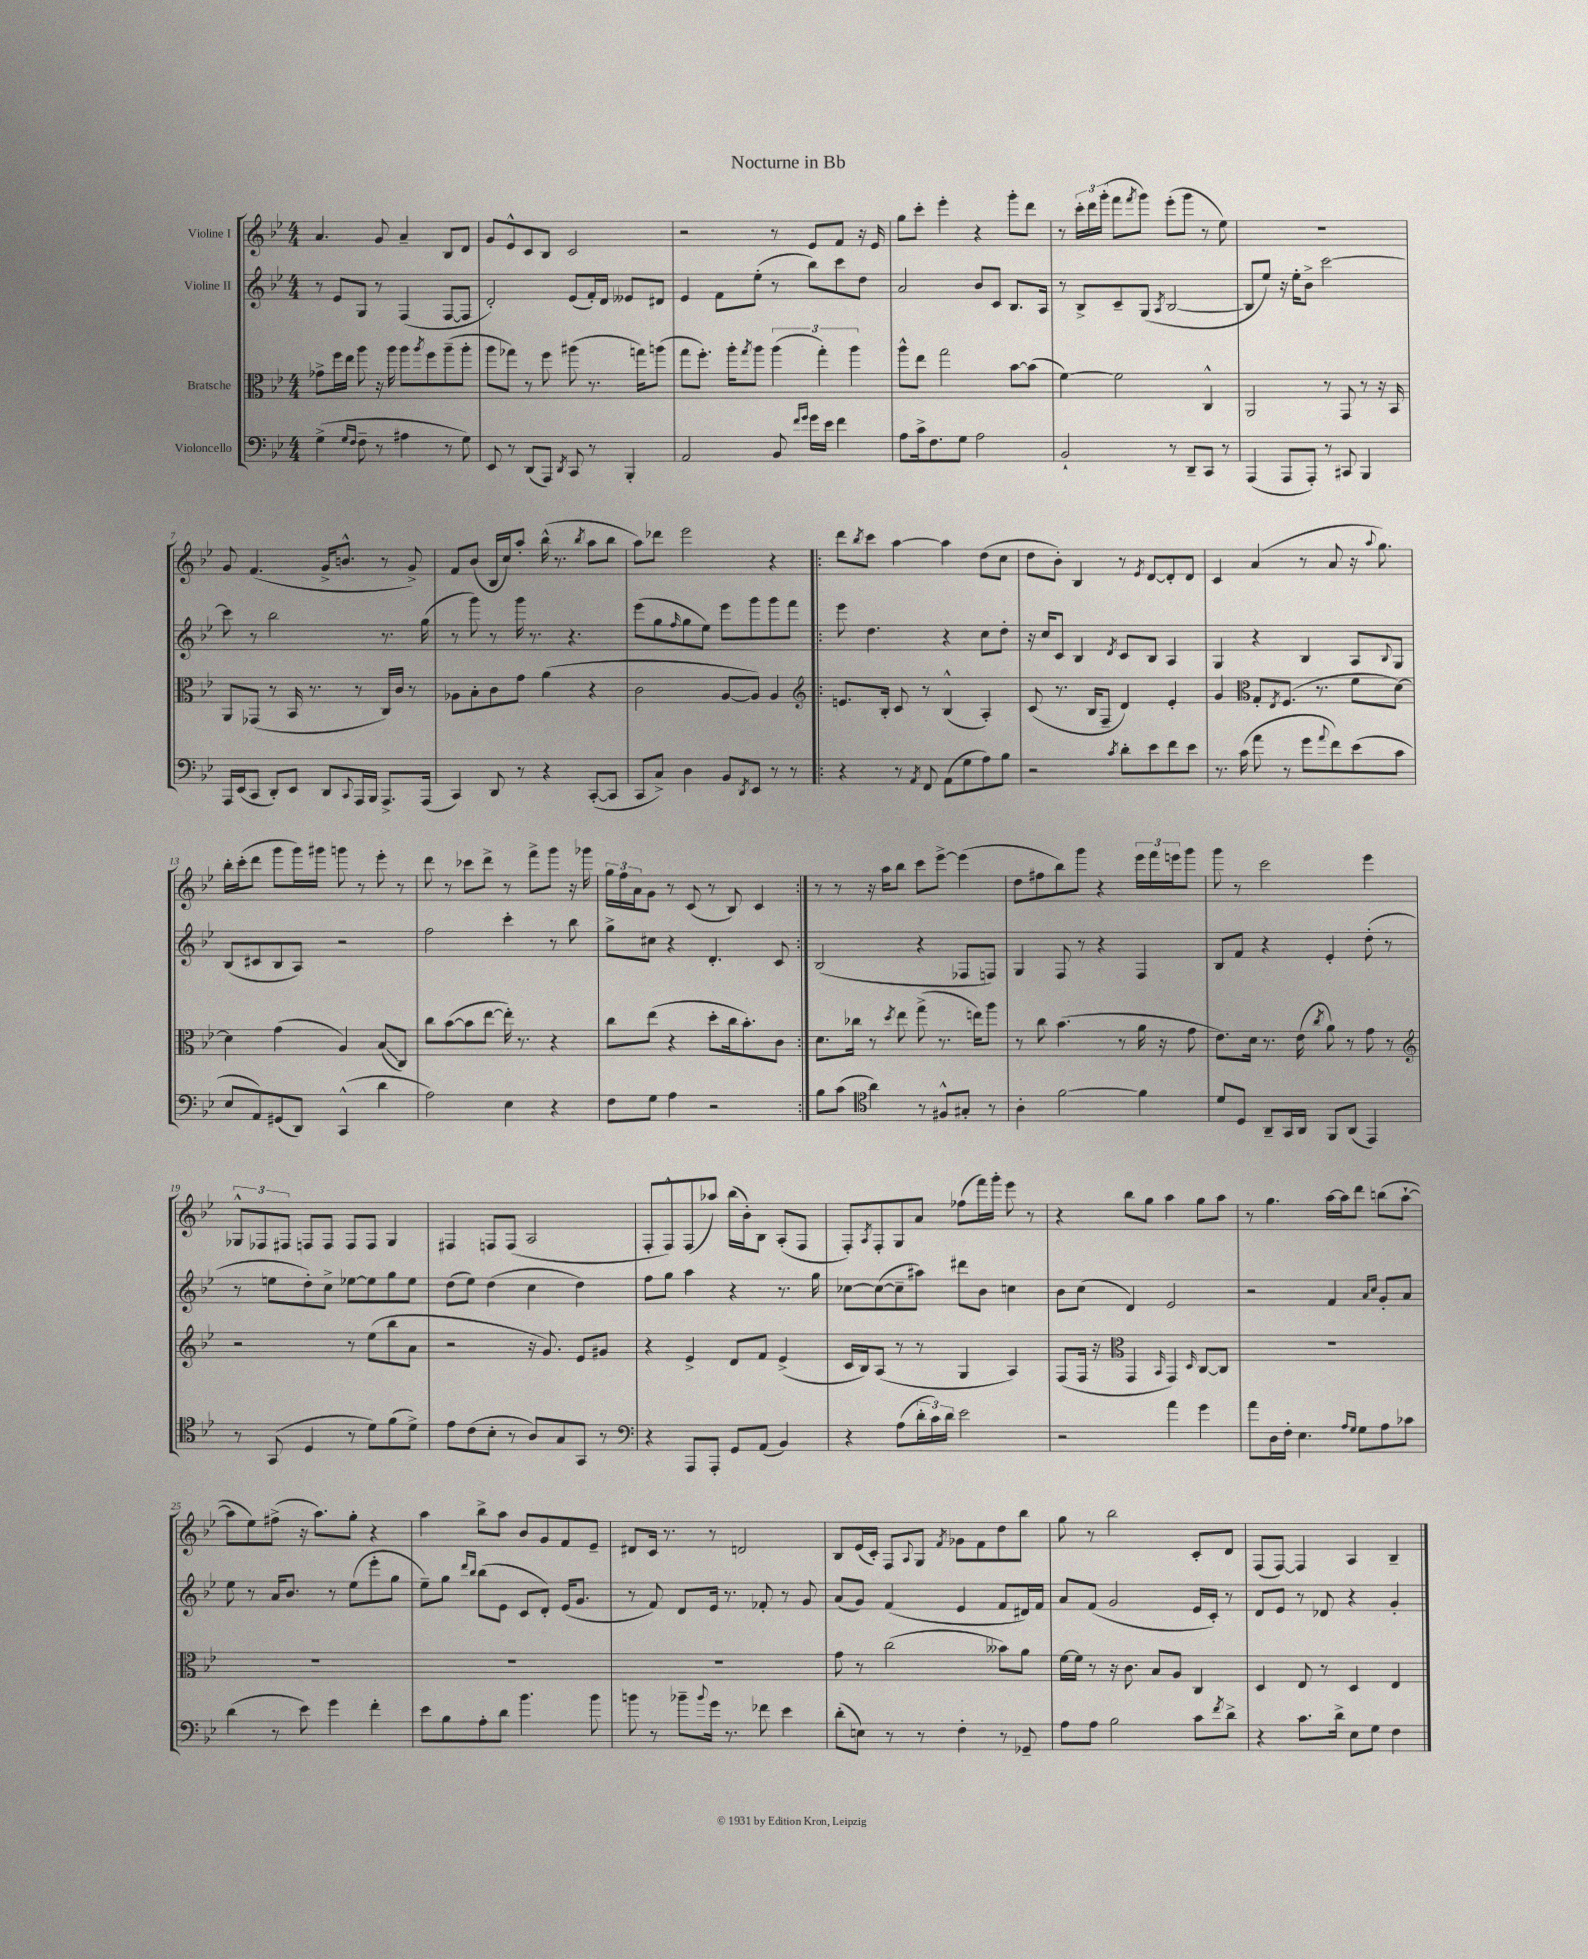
\header { title = "Nocturne in Bb" }
<<
\new StaffGroup <<
\new Staff = "s0" \with { instrumentName = "Violine I" } {
    \clef treble \key bes \major \numericTimeSignature \time 4/4
    a'4. g'8 a'4-- bes8 d'8 |
    g'8 ees'8-^ c'8 bes8 c'2 |
    r2 r8 ees'8 f'8 r16 ees'16 |
    g''8 c'''8-. ees'''4-. r4 g'''8-. d'''8 |
    r8 \tuplet 3/2 { c'''16-. d'''16 g'''16-.( } f'''8 \acciaccatura { f'''8 } g'''8) ees'''8-.( g'''8 r8 ees''8) |
    R1 |
    g'8 f'4.( g'16-> b'8.-^ r8 g'8->) |
    f'8 bes'8( bes16 c''16) a''8-. bes''16-^( r8. \acciaccatura { bes''8 } a''8 bes''8 |
    a''8) des'''8 ees'''2 r4 |
    \repeat volta 2 { d'''8 \acciaccatura { bes''8 } c'''8 a''4~ a''4 d''8( c''8 |
    d''8 bes'8-.) bes4 r8 \acciaccatura { ees'8 } d'8~ d'8-. d'8 |
    c'4 a'4( r8 a'8 r16 \appoggiatura { a''8 } g''8.) |
    bes''16-. c'''16-.( d'''8 g'''8 g'''16) gis'''16 g'''8 r8 ees'''8-. r8 |
    d'''8 r8 ces'''8 d'''8-> r8 f'''8-> g'''8 r16 ges'''16 |
    \tuplet 3/2 { g''16 f''16 a'16 } g'8 r8 c'8( r8 bes8) c'4 | }
    r8 r8 r16 a''16 bes''8 c'''8 ees'''8~-> ees'''4( |
    d''8 fis''8 bes''8) g'''8 r4 \tuplet 3/2 { ees'''16 f'''16 e'''16 } g'''8 |
    g'''8 r8 c'''2 ees'''4 |
    \tuplet 3/2 { ges8-^ fes8 fis8 } f8 f8 f8 f8 ges4 |
    fis4 f8 f8( a2 |
    f8-. f8-^) f8( aes''8) bes''16( bes'16-.) bes8 a8-.( f8 |
    f8-.) \acciaccatura { a8 } f8-. g8 a'8 fes''8( f'''16) g'''16-. ees'''8 r8 |
    r4 bes''8 g''8 a''4 g''8 a''8 |
    r8 g''4. a''16~ a''16 d'''8 b''8( a''8~-! |
    a''8 ees''8) fis''8->( r16 a''8.) g''8-. r4 |
    a''4 bes''8-> a''8 bes'8 g'8 f'8 ees'8-- |
    dis'8 c'16 r8. r8 d'2 |
    bes8 ees'16( c'16-.) f8 \appoggiatura { a8 } g8 \acciaccatura { f'8 } ges'8 f'8 d''8 bes''8 |
    g''8 r8 bes''2 c'8-. d'8 |
    f8( f8~) f4 a4 bes4-- \bar "|." |
}
\new Staff = "s1" \with { instrumentName = "Violine II" } {
    \clef treble \key bes \major \numericTimeSignature \time 4/4
    r8 ees'8 g8 r8 f4( f8~ f8 |
    d'2-.) ees'8( f'16-.) d'16 eeses'8 dis'8 |
    ees'4 f'8 ees''8-.( r8 bes''8) c'''8 d''8 |
    a'2 bes'8 c'8 bes8. a16 |
    r8 bes8-> c'8-- g8( \acciaccatura { a8 } bes2~ |
    bes8 ees''8) r16 ees''16-. bes'8-> c'''2~ |
    c'''8 r8 bes''2 r8. g''16( |
    r8 g'''8) r8 g'''16 r8. r4. |
    ees'''8( g''8 \grace { f''16 } g''8 ees''8) ees'''8 g'''8 g'''8 f'''8 |
    \repeat volta 2 { ees'''8 d''4. r4 c''8 d''8-. |
    r16 c''16 c'8 bes4 \acciaccatura { d'8 } c'8 bes8 a4 |
    g4 r4 bes4 a8 \appoggiatura { bes8 } g8 |
    bes8( cis'8 bes8 a8) r2 |
    f''2 c'''4-. r8 bes''8 |
    g''8-> cis''8 r4 d'4.-. c'8 | }
    bes2( r4 fes8 f8) |
    g4 f8 r8 r4 f4 |
    bes8 f'8 r4 ees'4-. d''8-.( r8 |
    r8 e''8 d''8-.) c''8-> ees''8~ ees''8 g''8 ees''8 |
    d''8( ees''8) d''4( c''4 d''4) |
    f''8 g''8 a''4 r4 r8. g''16 |
    ces''8~ ces''8~( ces''8-- ais''8) dis'''8 bes'8 c''4 |
    bes'8 c''8( d'4) ees'2 |
    r2 f'4 \grace { a'16 c''16 } g'8-. a'8 |
    ees''8 r8 a'16 bes'8. r8 ees''8( ees'''8-. g''8 |
    ees''8--) g''8 \grace { d'''16 bes''16 } bes''8( ees'8 c'8 d'8-.) ees'16( g'8. |
    r8 f'8) d'8 ees'16 r8. fes'8-. r8 g'8 |
    a'8( g'8) f'4( ees'4 f'8 dis'16) f'16 |
    a'8 f'8( g'2 ees'16 c'16-.) r8 |
    d'8 ees'8 r8 des'8 r4 g'4-. \bar "|." |
}
\new Staff = "s2" \with { instrumentName = "Bratsche" } {
    \clef alto \key bes \major \numericTimeSignature \time 4/4
    ges'8-> f''16 ees''16 a''8 r16 a''16 a''8 \acciaccatura { a''8 } f''8 a''8--( a''8-. |
    a''8 ges''8) r8 f''8 ais''8( r8. g''16) a''8( |
    g''8 f''8.-.) a''16-. \acciaccatura { g''8 } a''8 \tuplet 3/2 { a''4( g''4-.) a''4 } |
    a''8-^ ees''8 g''2 bes'8~ bes'8( |
    f'4~) f'2 c4-^ |
    a,2 r8 g,8 r8 r16 bes,16 |
    a,8 ges,8( r8 bes,16 r8. r8 c16) c'16 r8 |
    aes8 bes8-. c'8 g'8 a'4( r4 |
    c'2 a8~ a8) a4 |
    \repeat volta 2 { \clef treble e'8. bes16-. c'8 r8 bes4-^( a4-.) |
    c'8( r8. bes16 f8-- d'4) ees'4-. |
    g'4 \clef alto g8-. \acciaccatura { ees8 } f8.( r8. f'8 d'8~) |
    d'4 g'4( a4) bes8\glissando( c8) |
    c''8 bes'8~( bes'8 ees''8~ ees''16-.) r8. r4 |
    c''8 ees''8( r4 d''8-. c''16 bes'8.-.) c'8 | }
    d'8. ces''16 r8 \acciaccatura { d''8 } ees''8 g''8->( r8. e''16) a''8 |
    r8 c''8 bes'4.( r8 a'16 r16 g'8 |
    ees'8.) d'16 r8. ees'16( \acciaccatura { c''8 } a'8) r8 g'8 r8 |
    \clef treble r2 r8 ees''8( bes''8 a'8 |
    r2 r16 g'8.) ees'8 gis'8 |
    r4 ees'4-> d'8 f'8 ees'4->( |
    c'16 bes16) a8( r8 r8 g4 a4) |
    f8( f16 r16 \clef alto g,4 \grace { bes,16 } g,4) \grace { d16 } c8~ c8 |
    R1 |
    R1 |
    R1 |
    R1 |
    g'8 r8 c''2( beses'8) a'8 |
    f'16~ f'16 r8 r16 c'8. bes8 a8 c4 |
    d4 ees8 r8 d4 ees4 \bar "|." |
}
\new Staff = "s3" \with { instrumentName = "Violoncello" } {
    \clef bass \key bes \major \numericTimeSignature \time 4/4
    g4->( \grace { g16 f16 } f8-- r8 ais4 r8 g8) |
    ees,8 r8 d,8( a,,8) \acciaccatura { d,8 } c,8 r8 bes,,4-. |
    a,2 bes,8 \grace { f'16 g'16 } g'16 ees'16 f'4 |
    a8 c'16-> f8. g8 a2 |
    bes,2-! r8 d,8-- c,8 r8 |
    a,,4( a,,8 a,,8-.) r8 cis,8 bes,,4 |
    a,,16 ees,16( c,8 d,8-.) ees,8 d,8 \appoggiatura { c,8 } a,,16 bes,,16 a,,8.-> a,,16( |
    c,4) d,8 r8 r4 c,8~-.( c,8 |
    c,8 c8->) d4 bes,8 \acciaccatura { d,8 } ees,8 r8 r8 |
    \repeat volta 2 { r4 r8 \acciaccatura { a,8 } f,8 a,8( g8 a8) bes8 |
    r2 \acciaccatura { c'8 } d'8-. ees'8 f'8 ees'8 |
    r8. c'16( a'8 r8 g'8 \appoggiatura { a'8 } f'8) ees'8( c'8 |
    ees8 a,8) gis,8( d,8) c,4-^( d'4 |
    a2) ees4 r4 |
    f8 g8 a4 r2 | }
    bes8 c'8( \clef tenor a'4) r8 fis8-^ gis8-. r8 |
    a4-. f'2~ f'4 |
    d'8 d8 a,8-- g,16 a,16 f,8 a,8( ees,4) |
    r8 g,8( d4 r8 d'8) f'8( d'8->) |
    ees'8 c'8( bes8-. r8 a8) g8 g,8 r8 |
    \clef bass r4 a,,8 a,,8-. g,8 a,8( bes,4) |
    r4 a8( \tuplet 3/2 { d'16-. c'16) d'16 } ees'2 |
    r2 a'4 g'4 |
    a'8 d16 f16-. ees4. \grace { a16 g16 } g8 a8 ces'8 |
    d'4( r8 ees'8) g'4 f'4-. |
    ees'8 bes8 a8-. d'8 bes'4. bes'8 |
    b'8 r8 bes'8-- \appoggiatura { bes'8 } g'16 r8. fes'8 ees'4 |
    d'8-.( e8) r8 r8 f4-. r8 ges,8-- |
    a8 a8 bes2 c'8 \acciaccatura { f'8 } d'8-> |
    r4 c'8. d'16-> ees8 g8 f4 \bar "|." |
}
>>
>>
